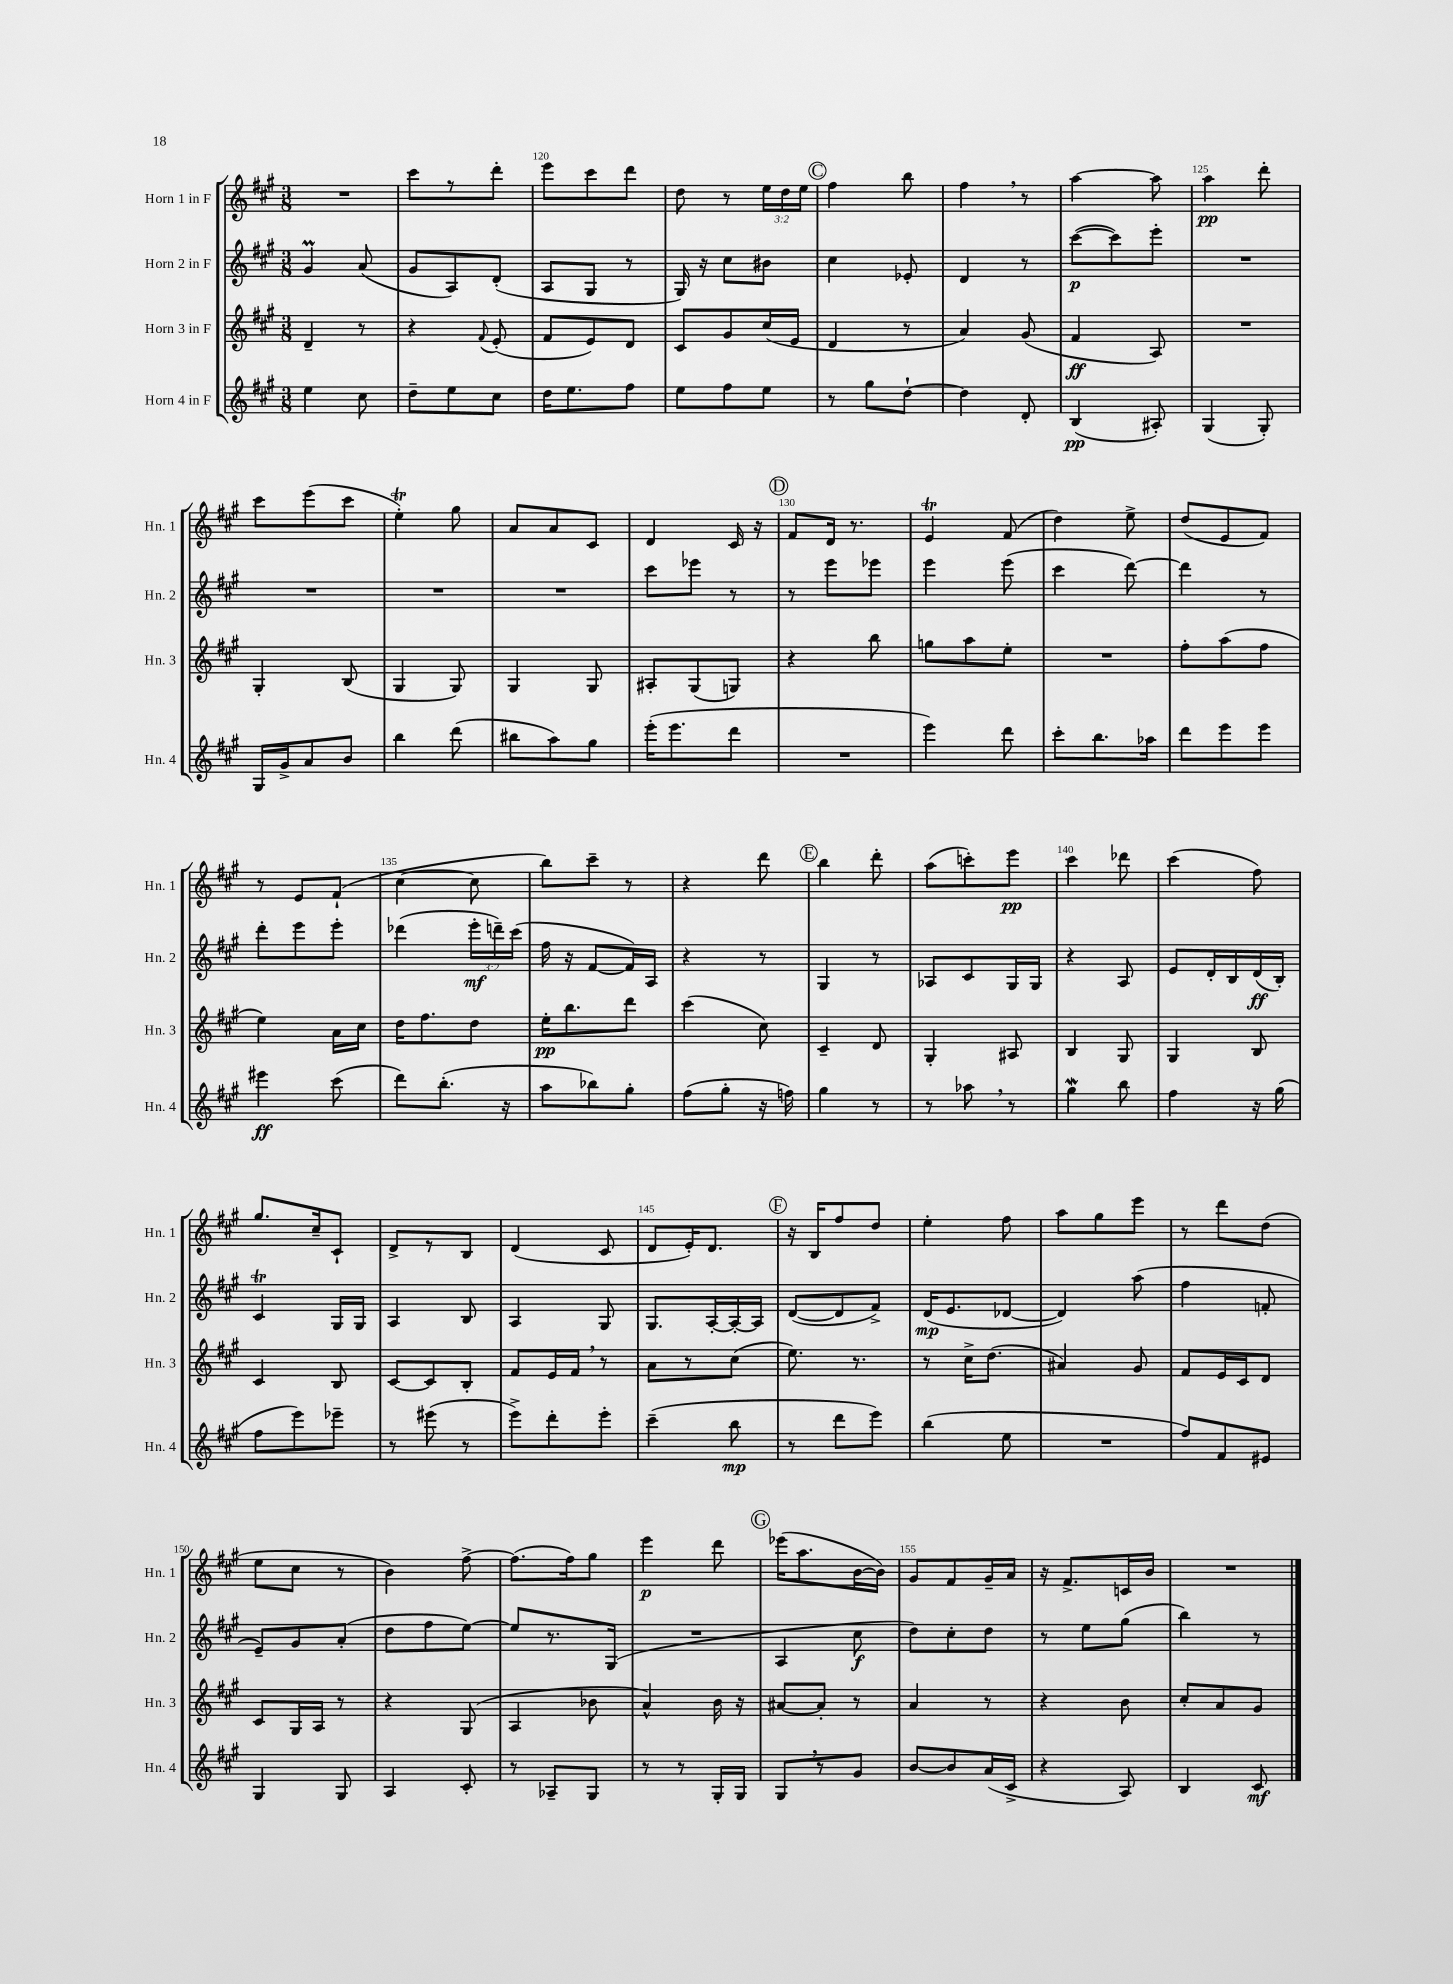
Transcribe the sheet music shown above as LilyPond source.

<<
\new StaffGroup <<
\new Staff = "s0" \with { instrumentName = "Horn 1 in F" shortInstrumentName = "Hn. 1" } {
    \clef treble \key a \major \numericTimeSignature \time 3/8 \override Staff.TupletNumber.text = #tuplet-number::calc-fraction-text
    \autoBeamOff R4. |
    cis'''8[ r8 d'''8]-. |
    e'''8[ cis'''8 d'''8] |
    d''8 r8 \tuplet 3/2 { e''16[ d''16 e''16] } |
    \mark \markup { \circle "C" } fis''4 b''8 |
    fis''4 \breathe r8 |
    a''4~ a''8 |
    a''4\pp d'''8-. |
    cis'''8[ e'''8( cis'''8] |
    e''4-.\trill) gis''8 |
    a'8[ a'8 cis'8] |
    d'4 cis'16 r16 |
    \mark \markup { \circle "D" } fis'8[ d'16] r8. |
    e'4\trill fis'8( |
    d''4) e''8-> |
    d''8[( e'8 fis'8]) |
    r8 e'8[ fis'8]-!( |
    cis''4~ cis''8 |
    b''8[) cis'''8]-- r8 |
    r4 d'''8 |
    \mark \markup { \circle "E" } b''4 d'''8-. |
    a''8[( c'''8-.) e'''8]\pp |
    cis'''4 des'''8 |
    cis'''4( fis''8) |
    gis''8.[ cis''16-- cis'8]-! |
    d'8[-> r8 b8] |
    d'4( cis'8 |
    d'8[ e'16-.) d'8.] |
    \mark \markup { \circle "F" } r16 b16[ fis''8 d''8] |
    e''4-. fis''8 |
    a''8[ gis''8 e'''8] |
    r8 d'''8[ d''8]( |
    e''8[ cis''8] r8 |
    b'4) fis''8~-> |
    fis''8.[( fis''16) gis''8] |
    e'''4\p d'''8 |
    \mark \markup { \circle "G" } ees'''16[( a''8. b'16~ b'16]) |
    gis'8[ fis'8 gis'16-- a'16] |
    r16 fis'8.[-> c'16 b'16] |
    R4. \bar "|." |
}
\new Staff = "s1" \with { instrumentName = "Horn 2 in F" shortInstrumentName = "Hn. 2" } {
    \clef treble \key a \major \numericTimeSignature \time 3/8 \override Staff.TupletNumber.text = #tuplet-number::calc-fraction-text
    \autoBeamOff gis'4\prall a'8( |
    gis'8[ a8) d'8]-.( |
    a8[ gis8] r8 |
    gis16) r16 cis''8[ bis'8] |
    \mark \markup { \circle "C" } cis''4 ees'8-. |
    d'4 r8 |
    cis'''8[~\p( cis'''8) e'''8]-. |
    R4. |
    R4. |
    R4. |
    R4. |
    cis'''8[ ees'''8] r8 |
    \mark \markup { \circle "D" } r8 e'''8[ ees'''8] |
    e'''4 e'''8( |
    cis'''4 d'''8~) |
    d'''4 r8 |
    d'''8[-. e'''8 e'''8]-. |
    des'''4( \tuplet 3/2 { e'''16[-.\mf d'''16--) cis'''16]( } |
    fis''16 r16 fis'8[~ fis'16) a16] |
    r4 r8 |
    \mark \markup { \circle "E" } gis4 r8 |
    aes8[ cis'8 gis16 gis16] |
    r4 a8 |
    e'8[ d'16-. b16 d'16\ff( b16]-.) |
    cis'4\trill gis16[ gis16] |
    a4 b8 |
    a4 gis8 |
    gis8.[ a16~-. a16~-. a16] |
    \mark \markup { \circle "F" } d'8[~( d'8 fis'8]->) |
    d'16[\mp( e'8. des'8]~ |
    des'4) a''8( |
    fis''4 f'8-. |
    e'8[--) gis'8 a'8]-.( |
    d''8[ fis''8 e''8]~) |
    e''8[ r8. gis16]( |
    R4. |
    \mark \markup { \circle "G" } a4 cis''8\f |
    d''8[) cis''8-. d''8] |
    r8 e''8[ gis''8]( |
    b''4) r8 \bar "|." |
}
\new Staff = "s2" \with { instrumentName = "Horn 3 in F" shortInstrumentName = "Hn. 3" } {
    \clef treble \key a \major \numericTimeSignature \time 3/8
    \autoBeamOff d'4-- r8 |
    r4 \appoggiatura { fis'8 } e'8-.( |
    fis'8[ e'8) d'8] |
    cis'8[ gis'8 cis''16( e'16] |
    \mark \markup { \circle "C" } d'4 r8 |
    a'4) gis'8( |
    fis'4\ff a8) |
    R4. |
    gis4-. b8( |
    gis4 gis8) |
    gis4 gis8 |
    ais8[-. gis8( g8]) |
    \mark \markup { \circle "D" } r4 b''8 |
    g''8[ a''8 e''8]-. |
    R4. |
    fis''8[-. a''8( fis''8] |
    e''4) a'16[ cis''16] |
    d''16[ fis''8. d''8] |
    e''16[-.\pp b''8. d'''8] |
    cis'''4( cis''8) |
    \mark \markup { \circle "E" } cis'4-- d'8 |
    gis4-. ais8 |
    b4 gis8 |
    gis4 b8 |
    cis'4 b8 |
    cis'8[~ cis'8 b8]-. |
    fis'8[ e'16 fis'16] \breathe r8 |
    a'8[ r8 cis''8]( |
    \mark \markup { \circle "F" } e''8.) r8. |
    r8 cis''16[-> d''8.]( |
    ais'4) gis'8 |
    fis'8[ e'16 cis'16 d'8] |
    cis'8[ gis16 a16] r8 |
    r4 gis8( |
    a4 bes'8 |
    a'4-^) b'16 r16 |
    \mark \markup { \circle "G" } ais'8[~ ais'8]-. r8 |
    a'4 r8 |
    r4 b'8 |
    cis''8[-. a'8 gis'8] \bar "|." |
}
\new Staff = "s3" \with { instrumentName = "Horn 4 in F" shortInstrumentName = "Hn. 4" } {
    \clef treble \key a \major \numericTimeSignature \time 3/8
    \autoBeamOff e''4 cis''8 |
    d''8[-- e''8 cis''8] |
    d''16[ e''8. fis''8] |
    e''8[ fis''8 e''8] |
    \mark \markup { \circle "C" } r8 gis''8[ d''8]~-! |
    d''4 d'8-. |
    b4\pp( ais8-.) |
    gis4( gis8-.) |
    gis16[ gis'16-> a'8 b'8] |
    b''4 d'''8( |
    bis''8[ a''8) gis''8] |
    e'''16[-.( e'''8. d'''8] |
    \mark \markup { \circle "D" } R4. |
    e'''4) d'''8 |
    cis'''8[-. b''8. aes''16] |
    d'''8[ e'''8 e'''8] |
    eis'''4\ff cis'''8( |
    d'''8[) b''8.]-.( r16 |
    a''8[ bes''8) gis''8]-. |
    fis''8[( gis''8]-. r16 f''16) |
    \mark \markup { \circle "E" } gis''4 r8 |
    r8 aes''8 \breathe r8 |
    gis''4\mordent b''8 |
    fis''4 r16 gis''16( |
    fis''8[ e'''8) ees'''8]-- |
    r8 eis'''8( r8 |
    e'''8[->) d'''8-. e'''8]-. |
    cis'''4--( b''8\mp |
    \mark \markup { \circle "F" } r8 d'''8[ e'''8]) |
    b''4( e''8 |
    R4. |
    fis''8[) fis'8 eis'8] |
    gis4 gis8 |
    a4 cis'8-. |
    r8 aes8[-- gis8] |
    r8 r8 gis16[-. gis16] |
    \mark \markup { \circle "G" } gis8[ \breathe r8 gis'8] |
    b'8[~ b'8 a'16( cis'16]-> |
    r4 a8) |
    b4 cis'8\mf \bar "|." |
}
>>
>>
\layout { \context { \Score currentBarNumber = #118 \override BarNumber.break-visibility = ##(#f #t #t) barNumberVisibility = #(every-nth-bar-number-visible 5) } }
